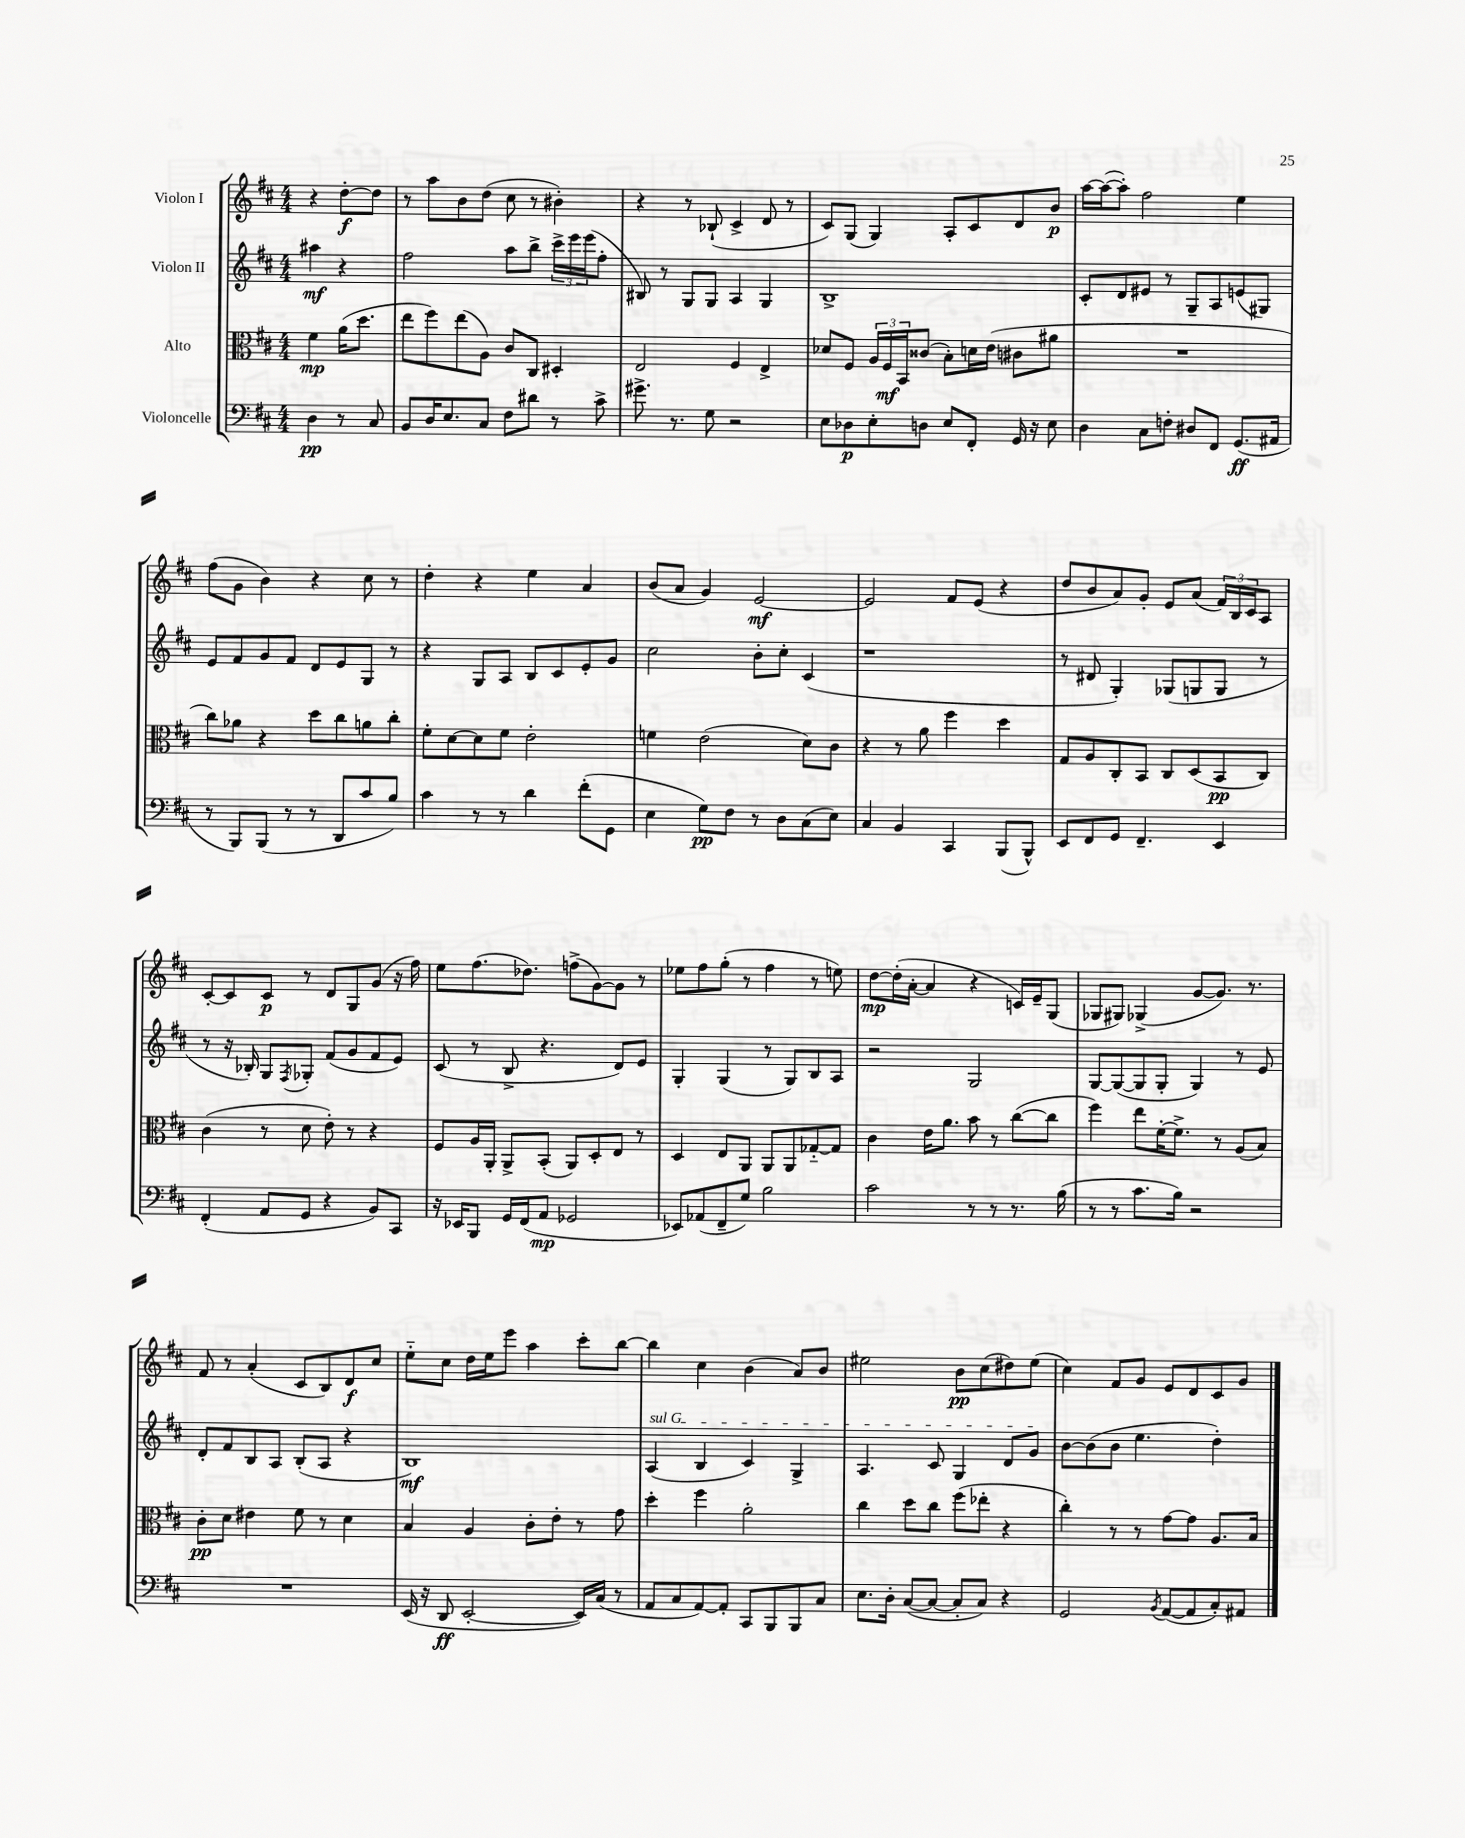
<<
\new StaffGroup <<
\new Staff = "s0" \with { instrumentName = "Violon I" } {
    \clef treble \key d \major \numericTimeSignature \time 4/4 \partial 2
    r4 d''8~-.\f d''8 |
    r8 a''8 b'8 d''8( cis''8 r8 bis'4-.) |
    r4 r8 bes8-!( cis'4-> d'8 r8 |
    cis'8) g8( g4) a8-. cis'8 d'8 b'8\p |
    a''16~ a''16~( a''8-.) fis''2 e''4 |
    fis''8( g'8 b'4) r4 cis''8 r8 |
    d''4-. r4 e''4 a'4 |
    b'8( a'8 g'4) e'2~\mf |
    e'2 fis'8 e'8( r4 |
    d''8 b'8 a'8) g'8-. e'8 a'8( \tuplet 3/2 { fis'16) b16 cis'16 } a8 |
    cis'8~-. cis'8 cis'8\p r8 d'8 g8 g'8( r16 fis''16) |
    e''8 fis''8.( des''8.) f''8->( g'8~) g'8 r8 |
    ees''8 fis''8 g''8-.( r8 fis''4 r8 e''8) |
    d''8~\mp d''16-.( a'16~-. a'4 r4 c'16) e'16-- g8( |
    ges8 gis8) ges4->( g'8~ g'8.) r8. |
    fis'8 r8 a'4-.( cis'8 b8) d'8\f cis''8 |
    e''8-_ cis''8 d''16 e''16 e'''8 a''4 cis'''8-. b''8~ |
    b''4 cis''4 b'4( a'8) b'8 |
    eis''2 b'8\pp cis''8( dis''8) eis''8( |
    cis''4) fis'8 g'8 e'8 d'8 cis'8 g'8 \bar "|." |
}
\new Staff = "s1" \with { instrumentName = "Violon II" } {
    \clef treble \key d \major \numericTimeSignature \time 4/4 \partial 2
    ais''4\mf r4 |
    fis''2 a''8 b''8-> \tuplet 3/2 { cis'''16-> e'''16 e'''16( } fis''8-. |
    bis8) r8 g8 g8 a4 g4 |
    b1-> |
    cis'8-. d'8 eis'8 r8 g8-- a8 e'8( gis8) |
    e'8 fis'8 g'8 fis'8 d'8 e'8 g8 r8 |
    r4 g8 a8 b8 cis'8 e'8-. g'8 |
    cis''2 b'8-. cis''8-. cis'4( |
    r1 |
    r8 dis'8 g4-.) ges8( g8 g8 r8 |
    r8 r16 bes16-.) g8 \acciaccatura { fis8 } ges8-. fis'8( g'8 fis'8 e'8) |
    cis'8( r8 b8-> r4. d'8) e'8 |
    g4-. g4( r8 g8) b8 a8 |
    r2 g2 |
    g8~ g8~( g8 g8-. g4) r8 e'8 |
    d'8-. fis'8 b8 a8 b8-.( a8 r4 |
    b1\mf) |
    \once \override TextSpanner.bound-details.left.text = \markup { \italic "sul G" } a4\startTextSpan( b4 cis'4) g4-> |
    a4. cis'8 g4 d'8 g'8\stopTextSpan |
    b'8~ b'8( b'8 e''4. d''4-.) \bar "|." |
}
\new Staff = "s2" \with { instrumentName = "Alto" } {
    \clef alto \key d \major \numericTimeSignature \time 4/4 \partial 2
    fis'4\mp a'16( d''8. |
    e''8 fis''8) e''8( a8) cis'8 cis8 dis4-. |
    e2 fis4 e4-> |
    des'8 fis8 \tuplet 3/2 { a16 fis16\mf b,16 } cisis'8( b8-.) d'16 e'16( cis'8 ais'8 |
    R1 |
    cis''8) aes'8 r4 d''8 cis''8 a'8 cis''8-. |
    fis'8-. d'8~ d'8 fis'8 e'2-. |
    f'4 e'2( d'8) cis'8 |
    r4 r8 a'8 fis''4 d''4 |
    g8 a8 cis8-. b,8 cis8 d8( b,8\pp cis8) |
    cis'4( r8 d'8 e'8-.) r8 r4 |
    fis8 a16 a,16-. a,8-> b,8-.( a,8) d8-. e8 r8 |
    d4 e8 a,8 a,8 a,8 ges8~-_ ges8 |
    cis'4 e'16 a'8. b'8 r8 cis''8~( cis''8 |
    fis''4) e''8 fis'16~-. fis'8.-> r8 a8( b8) |
    cis'8-.\pp d'8 eis'4 fis'8 r8 d'4 |
    b4 a4 cis'8-. e'8-. r8 g'8 |
    d''4-. fis''4 a'2-. |
    cis''4 d''8 cis''8 fis''8( ees''8-. r4 |
    cis''4-.) r8 r8 g'8~ g'8 a8. b16 \bar "|." |
}
\new Staff = "s3" \with { instrumentName = "Violoncelle" } {
    \clef bass \key d \major \numericTimeSignature \time 4/4 \partial 2
    d4\pp r8 cis8 |
    b,8 d16 e8. cis8 fis8 dis'8 r8 cis'8-> |
    gis'8.-> r8. g8 r2 |
    e8 des8\p e8-. d8 e8 fis,8-. g,16 r16 e8 |
    d4 cis8 f8-. dis8 fis,8 g,8.\ff( ais,16 |
    r8 b,,8) b,,8( r8 r8 d,8 cis'8 b8) |
    cis'4 r8 r8 d'4 fis'8-.( g,8 |
    e4 g8\pp) fis8 r8 d8 cis8( e8) |
    cis4 b,4 cis,4 b,,8( b,,8-^) |
    e,8 fis,8 g,8 fis,4.-- e,4 |
    fis,4-.( a,8 g,8 r4 b,8) cis,8 |
    r16 ees,16 b,,8 g,16 fis,16( a,8\mp ges,2 |
    ees,8) aes,8( fis,8-- g8) b2 |
    cis'2 r8 r8 r8. b16( |
    r8 r8 cis'8. b16) r2 |
    R1 |
    e,16( r16 d,8\ff e,2~-. e,16) cis16( r8 |
    a,8 cis8 a,8~) a,8-. cis,8 b,,8 b,,8 cis8 |
    e8. d16-. cis8~( cis8~ cis8-. cis8) r4 |
    g,2 \acciaccatura { b,8 } a,8~( a,8 cis8-.) ais,8 \bar "|." |
}
>>
>>
\layout { \context { \Score \remove "Bar_number_engraver" } }
